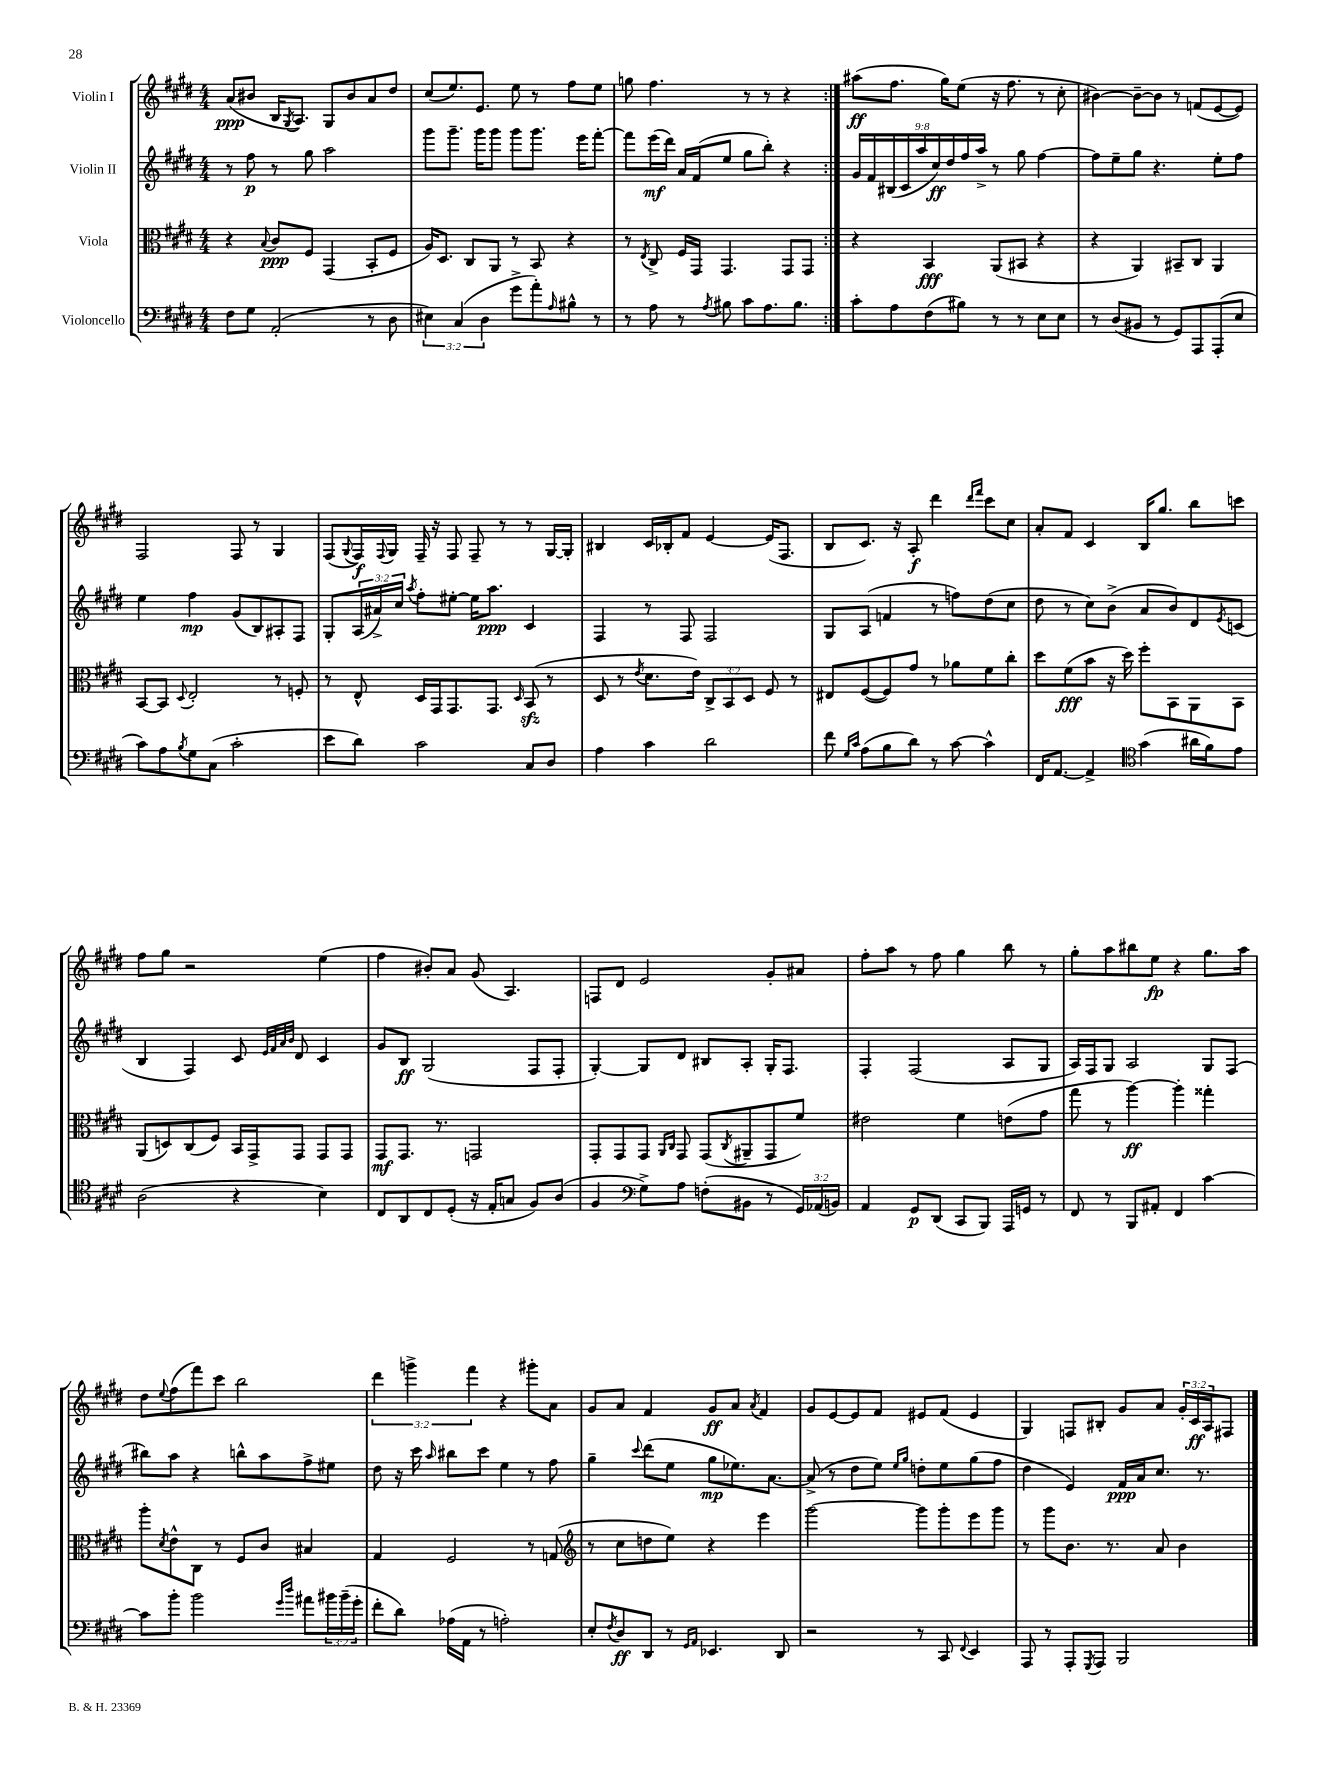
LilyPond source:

<<
\new StaffGroup <<
\new Staff = "s0" \with { instrumentName = "Violin I" } {
    \clef treble \key e \major \numericTimeSignature \time 4/4 \override Staff.TupletNumber.text = #tuplet-number::calc-fraction-text
    \repeat volta 2 { a'8\ppp( bis'8 b16 \acciaccatura { gis8 } a8.) gis8 bis'8 a'8 dis''8 |
    cis''8( e''8.) e'8. e''8 r8 fis''8 e''8 |
    g''8 fis''4. r8 r8 r4 | }
    ais''8\ff( fis''8. gis''16) e''8( r16 fis''8. r8 cis''8-. |
    bis'4~) bis'8~-- bis'8 r8 f'8( e'8~ e'8) |
    fis2 fis8 r8 gis4 |
    fis8( \appoggiatura { gis8 } fis16\f) \appoggiatura { fis8 } gis16 fis16-- r16 fis8 fis8-- r8 r8 gis16~ gis16-. |
    bis4 cis'16 bes16-. fis'8 e'4~ e'16( fis8. |
    b8 cis'8.) r16 a8-.\f dis'''4 \grace { dis'''16 fis'''16 } cis'''8 cis''8 |
    a'8-. fis'8 cis'4 b16 gis''8. b''8 c'''8 |
    fis''8 gis''8 r2 e''4( |
    fis''4 bis'8-.) a'8 gis'8( a4.) |
    f8 dis'8 e'2 gis'8-. ais'8 |
    fis''8-. a''8 r8 fis''8 gis''4 b''8 r8 |
    gis''8-. a''8 bis''8 e''8\fp r4 gis''8. a''16 |
    dis''8 \appoggiatura { e''8 } fis''8( fis'''8) cis'''8 b''2 |
    \tuplet 3/2 { dis'''4 g'''4-> fis'''4 } r4 gis'''8-. a'8 |
    gis'8 a'8 fis'4 gis'8\ff a'8 \acciaccatura { a'8 } fis'4 |
    gis'8 e'8~ e'8 fis'8 eis'8 fis'8( eis'4 |
    gis4) f8 bis8-. gis'8 a'8 \tuplet 3/2 { gis'16-. cis'16\ff a16 } fis8 \bar "|." |
}
\new Staff = "s1" \with { instrumentName = "Violin II" } {
    \clef treble \key e \major \numericTimeSignature \time 4/4 \override Staff.TupletNumber.text = #tuplet-number::calc-fraction-text
    \repeat volta 2 { r8 fis''8\p r8 gis''8 a''2 |
    gis'''8 gis'''8.-- gis'''16 gis'''8 gis'''8 gis'''8. e'''16 fis'''8~-. |
    fis'''8 e'''16\mf( dis'''16) a'16 fis'16( e''8 gis''8 b''8-.) r4 | }
    \tuplet 9/8 { gis'16 fis'16 bis16( cis'16 a''16 cis''16\ff) dis''16 fis''16 a''16-> } r8 gis''8 fis''4~ |
    fis''8 e''8-- gis''8 r4. e''8-. fis''8 |
    e''4 fis''4\mp gis'8( b8) ais8-. fis8 |
    gis8-. \tuplet 3/2 { a16( ais'16->) cis''16 } \acciaccatura { a''8 } fis''8-. eis''8~-. eis''16 a''8.\ppp cis'4 |
    fis4 r8 fis8 fis2 |
    gis8 a8( f'4 r8 f''8) dis''8( cis''8 |
    dis''8 r8 cis''8) b'8->( a'8 b'8) dis'8 \acciaccatura { e'8 } c'8( |
    b4 fis4) cis'8 \grace { e'32 fis'32 a'32 b'32 } dis'8 cis'4 |
    gis'8 b8\ff gis2( fis8 fis8-. |
    gis4~-.) gis8 dis'8 bis8 a8-. gis16-. fis8. |
    fis4-. fis2( a8 gis8 |
    a16) fis16 gis8 a2 gis8 fis8( |
    bis''8) a''8 r4 b''8-^ a''8 fis''8-> eis''8 |
    dis''8 r16 cis'''16 \grace { a''16 } bis''8 cis'''8 e''4 r8 fis''8 |
    gis''4-- \appoggiatura { cis'''8 } dis'''8( e''8 gis''8\mp ees''8.) a'8.~ |
    a'8->( r8 dis''8 e''8) \grace { e''16 gis''16 } d''8-. e''8 gis''8( fis''8 |
    dis''4 e'4) fis'16\ppp a'16 cis''8. r8. \bar "|." |
}
\new Staff = "s2" \with { instrumentName = "Viola" } {
    \clef alto \key e \major \numericTimeSignature \time 4/4 \override Staff.TupletNumber.text = #tuplet-number::calc-fraction-text
    \repeat volta 2 { r4 \appoggiatura { b8 } cis'8\ppp fis8 gis,4( b,8-. fis8 |
    a16) dis8. cis8 a,8 r8 b,8 r4 |
    r8 \acciaccatura { e8 } cis8-> fis16 gis,16 gis,4. gis,8 gis,8 | }
    r4 b,4\fff a,8( bis,8 r4 |
    r4 a,4) bis,8-- cis8 a,4 |
    b,8~ b,8 \appoggiatura { dis8 } e2-. r8 f8-. |
    r8 e8-^ dis16 gis,16 gis,8. gis,8. \grace { dis16 } b,8\sfz( r8 |
    dis8 r8 \acciaccatura { e'8 } dis'8. e'16) \tuplet 3/2 { cis8-> b,8 dis8 } fis8 r8 |
    eis8 fis8~( fis8) gis'8 r8 aes'8 fis'8 cis''8-. |
    dis''8 fis'8\fff( b'8 r16 dis''16) fis''8-. b,8 a,8 b,8 |
    a,8( d8) cis8( fis8) b,16 gis,16-> gis,8 gis,8 gis,8 |
    gis,8\mf gis,8. r8. g,2 |
    gis,8-. gis,8 gis,8 \grace { a,16 cis16 } gis,8 gis,8( \acciaccatura { cis8 } ais,8-- gis,8 fis'8) |
    eis'2 fis'4 e'8( gis'8 |
    gis''8 r8 a''4~\ff) a''4-. gisis''4-. |
    a''8-. \acciaccatura { dis'8 } e'8-^ cis8 r8 fis8 cis'8 bis4 |
    gis4 fis2 r8 g8( |
    \clef treble r8 cis''8 d''8 e''8) r4 e'''4 |
    gis'''2~ gis'''8 gis'''8-. e'''8 gis'''8 |
    r8 gis'''8 b'8. r8. a'8 b'4 \bar "|." |
}
\new Staff = "s3" \with { instrumentName = "Violoncello" } {
    \clef bass \key e \major \numericTimeSignature \time 4/4 \override Staff.TupletNumber.text = #tuplet-number::calc-fraction-text
    \repeat volta 2 { fis8 gis8 a,2-.( r8 dis8 |
    \tuplet 3/2 { eis4) cis4( dis4 } gis'8-> a'8-.) \grace { a16 } bis8-^ r8 |
    r8 a8 r8 \acciaccatura { a8 } bis8 cis'8 a8. bis8. | }
    cis'8-. a8 fis8( bis8) r8 r8 e8 e8 |
    r8 dis8( bis,8 r8 gis,8) a,,8 a,,8-.( e8 |
    cis'8) a8 \acciaccatura { b8 } gis8 cis8( cis'2-. |
    e'8 dis'8) cis'2 cis8 dis8 |
    a4 cis'4 dis'2 |
    fis'8 \grace { gis16 cis'16 } a8( b8 dis'8) r8 cis'8~ cis'4-^ |
    fis,16 a,8.~ a,4-> \clef tenor gis'4( ais'16 fis'16) e'8 |
    a2( r4 b4) |
    cis8 a,8 cis8 dis8-.( r16 e16-. g8 fis8) a8( |
    fis4 \clef bass gis8->) a8 f8-.( bis,8 r8 \tuplet 3/2 { gis,16) aes,16( b,16) } |
    a,4 gis,8\p dis,8( cis,8 b,,8) a,,16 g,16 r8 |
    fis,8 r8 b,,8 ais,8-. fis,4 cis'4~ |
    cis'8 b'8-. b'2 \grace { gis'16 dis''16 } ais'8 \tuplet 3/2 { bis'16 bis'16--( gis'16-. } |
    fis'8-. dis'8) aes16( a,16 r8 a2-.) |
    e8-. \acciaccatura { fis8 } dis8\ff dis,8 r8 \grace { gis,16 a,16 } ees,4. dis,8 |
    r2 r8 cis,8 \appoggiatura { fis,8 } e,4 |
    a,,8 r8 a,,8-. \acciaccatura { gis,,8 } a,,8 b,,2 \bar "|." |
}
>>
>>
\layout { \context { \Score \remove "Bar_number_engraver" } }
